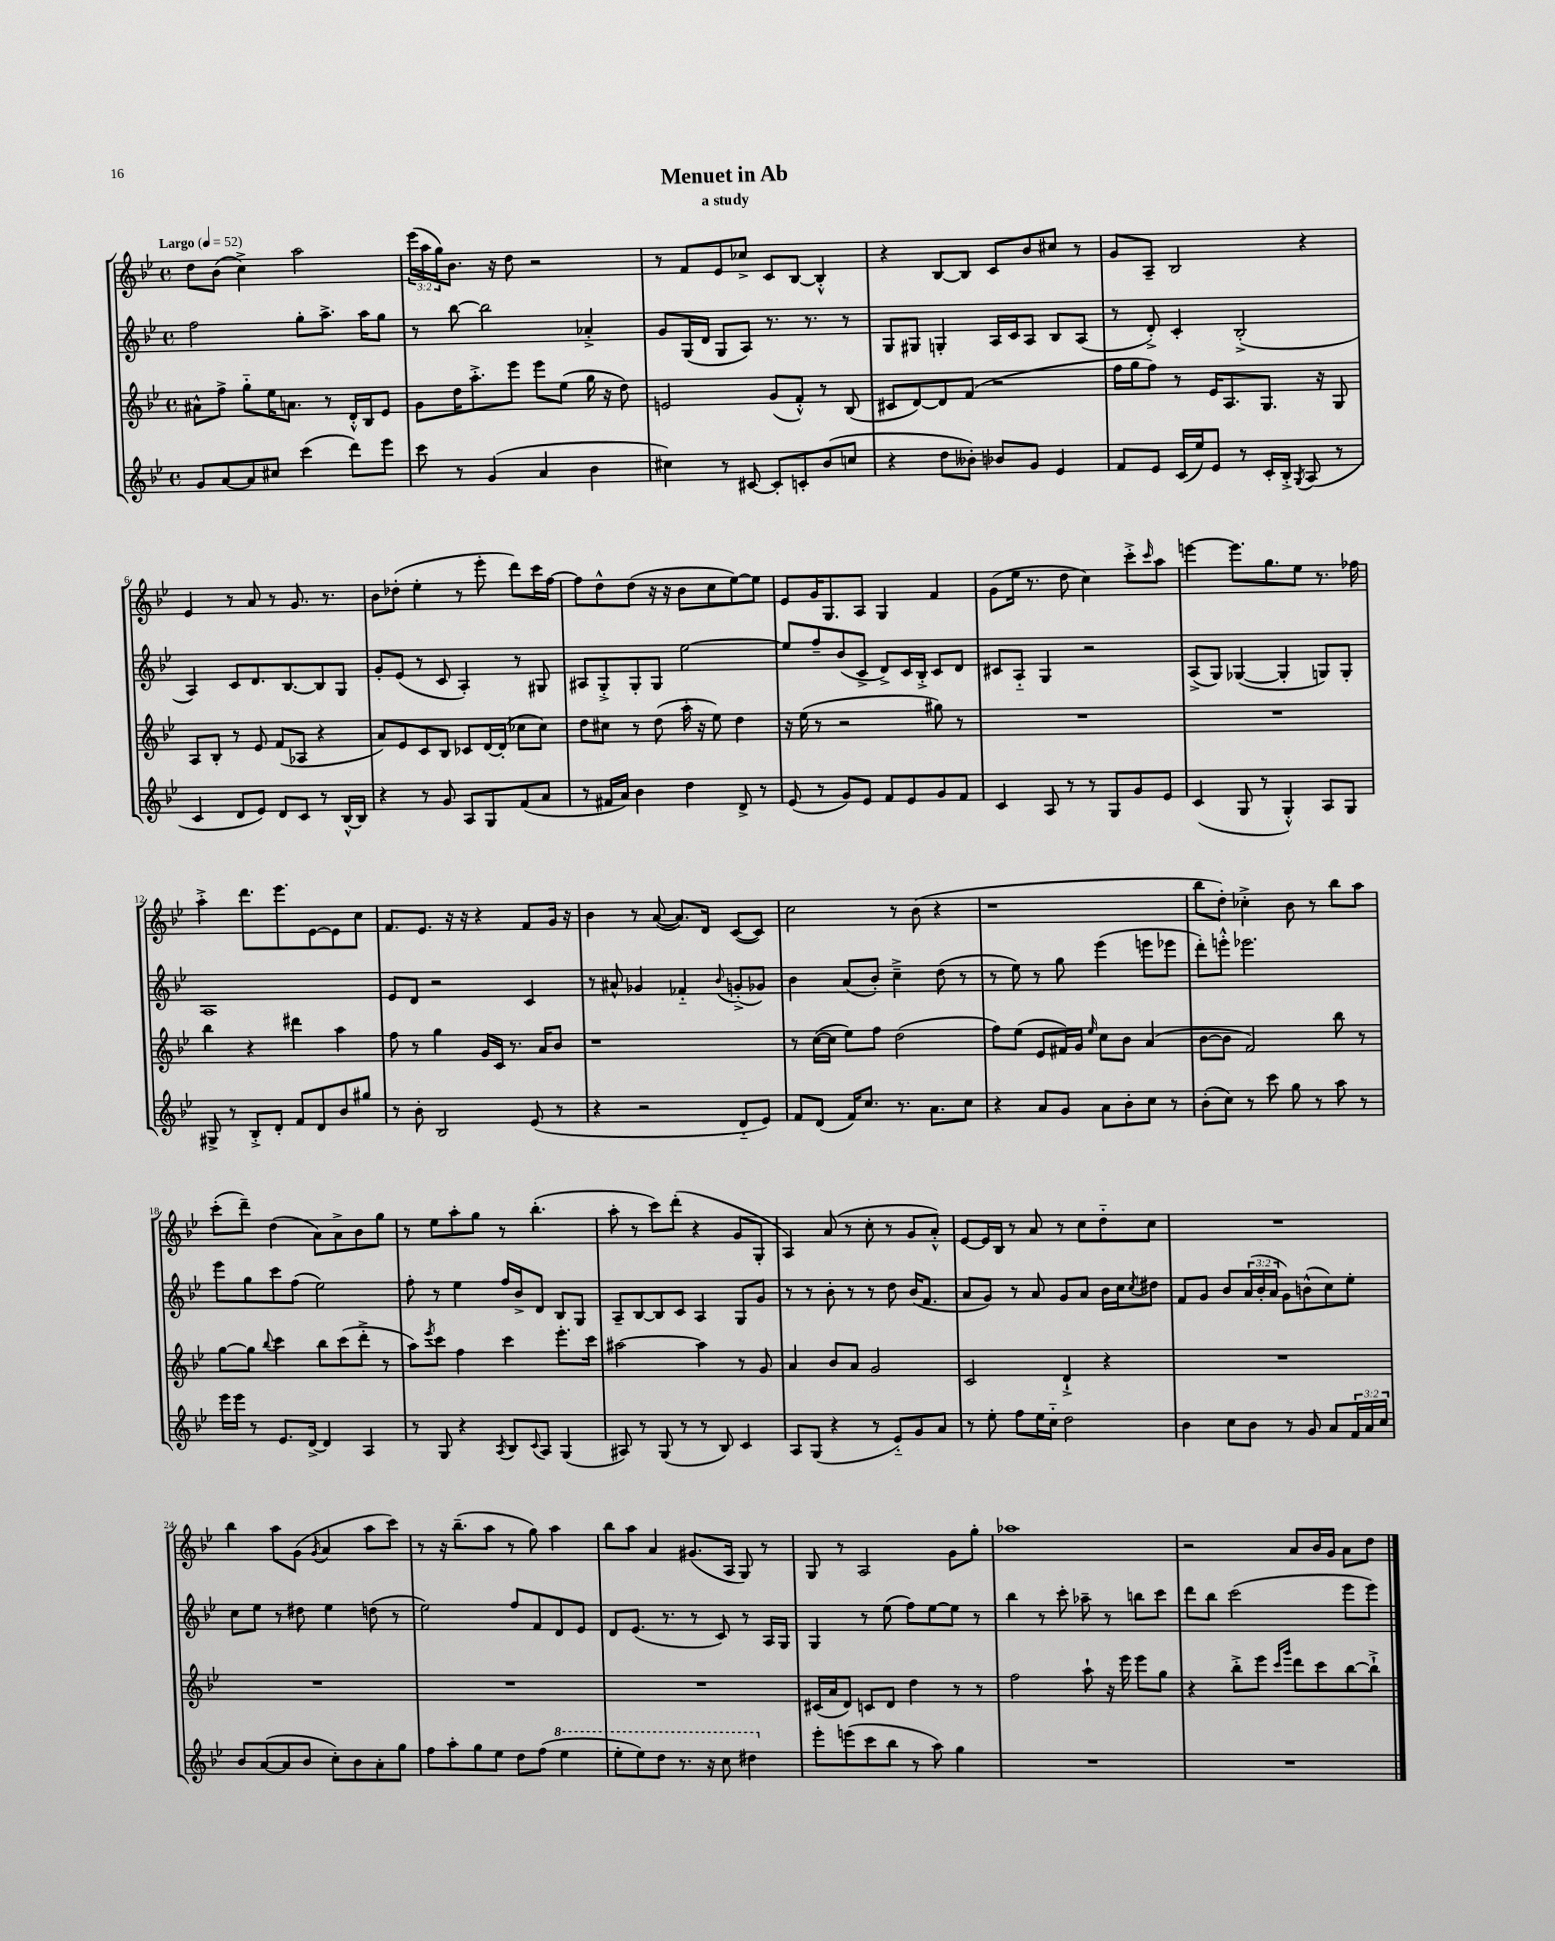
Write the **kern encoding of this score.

**kern	**kern	**kern	**kern
*staff4	*staff3	*staff2	*staff1
*clefG2	*clefG2	*clefG2	*clefG2
*k[b-e-]	*k[b-e-]	*k[b-e-]	*k[b-e-]
*M4/4	*M4/4	*M4/4	*M4/4
*met(c)	*met(c)	*met(c)	*met(c)
*MM52	*MM52	*MM52	*MM52
8g/L	8a#^^\L	2ff\	8dd\L
[8a/	8ff^\J	.	(8b-\J
8a/]	8gg'~\L	.	4cc^\)
8cc#/J	16ee-\K	.	.
.	8.a\J	.	.
(4ccc\	.	8gg'\L	2aa\
.	8r	8.aa^\J	.
8ddd\L)	16d'^^/LL	.	.
.	16B-/J	16aa\LK	.
8eee-\J	8e-/J	8gg\J	.
=	=	=	=
8ccc\	8g\L	8r	(24eee-\LL
.	.	.	24aa\
.	.	.	24gg\J)
8r	16dd\K	[8bb-\	8.b-\J
.	8.aa'^\	.	.
(4g/	.	2bb-\]	.
.	.	.	16r
.	8eee-\J	.	8dd\
4a/	8eee-\L	.	2r
.	(8ee-\J	.	.
4b-\	16gg\	4a-'^/	.
.	16r	.	.
.	8dd\)	.	.
=	=	=	=
4cc#\)	2e/	8g/L	8r
.	.	(16G/L	8f/L
.	.	16d/JJ	.
8r	.	8G/L	8e-/
[8c#/	.	8A/J)	8cc-^/J
8c#'/]L	(8g/L	8.r	8c/L
8c'/	8f'^^/J)	.	[8B-/J
.	.	8.r	.
(8b-/	8r	.	4B-'^^/]
8cc/J	(8B-/	8r	.
=	=	=	=
4r	8c#/L	8G/L	4r
.	[8d/)	8G#/J	.
8dd\L	8d/]	4G'/	[8B-/L
8b--'\J)	(8f/J	.	8B-/]J
8b-/L	2r	16A/LL	8c/L
.	.	16c/J	.
8g/J	.	8A/J	8b-/
4e-/	.	8B-/L	8cc#/J
.	.	(8A/J	8r
=	=	=	=
8f/L	16ff\LL	8r	8g/L
.	16gg\J	.	.
8e-/J	8ff\J)	8d'^/)	8A~/J
(16c/LL	8r	4c'/	2B-/
16ee-/J)	.	.	.
8e-/J	16e-/LK	.	.
.	8.A/	.	.
8r	.	(2B-'^/	.
16c'/LL	8.G/J	.	.
16B-'^/JJ	.	.	.
8qG/	.	.	.
(8A/	.	.	4r
.	16r	.	.
8r	8G/	.	.
=	=	=	=
4c/	8A/L	4A/)	4e-/
.	8B-'/J	.	.
8d/L	8r	8c/L	8r
8e-/J)	8e-/	8.d/	8a/
8d/L	(8f/L	.	8r
.	.	[8.B-/	.
8c/J	8A-/J	.	8.g/
8r	4r	8B-/]	.
.	.	.	8.r
[16B-^^/LL	.	8G/J	.
16B-/]JJ	.	.	.
=	=	=	=
4r	8a/L)	8g'/L	8b-\L
.	8e-/	(8e-/J	(8dd-'\J
8r	8c/	8r	4ee-'\
8g/	8B-/J	8c/	.
8A/L	8c-/L	4A'/)	8r
8G/	[16d/L	.	8eee-'\
.	(16d'/]JJ	.	.
(8f/	8cc-\L	8r	8ddd\L)
8a/J	8cc-\J)	8G#/	16ccc\L
.	.	.	[16ff\JJ
=	=	=	=
8r	8dd\L	8A#/L	8ff\]L
16f#/LL	8cc#\J	8G'^/	8dd^^\
16a/JJ)	.	.	.
4b-\	8r	8G'/	(8dd\J
.	(8dd\	8G/J	16r
.	.	.	16r
4dd\	16aa'\	[2ee-\	8b-\L
.	16r	.	.
.	8ee-\)	.	8cc\
8d^/	4dd\	.	[8ee-\)
8r	.	.	8ee-\]J
=	=	=	=
(8e-/	16r	8ee-/]L	8e-/L
.	(16ee-\	.	.
8r	8r	8ff~/	16g/K
.	.	.	8.G/
8g/L)	2r	(8b-/	.
8e-/J	.	8c^/J	8A/J
8f/L	.	8d^/L)	4G/
8e-/	.	16c/L	.
.	.	16B-'^/JJ	.
8g/	8gg#\)	8c/L	4f/
8f/J	8r	8d/J	.
=	=	=	=
4c/	1r	8c#/L	(8g\L
.	.	8A'~/J	16ee-\Jk
.	.	.	8.r
8A/	.	4G/	.
8r	.	.	8dd\
8r	.	2r	4cc\)
8G/L	.	.	.
8g/	.	.	8ccc'^\L
.	.	.	16qqccc/
8e-/J	.	.	8aa\J
=	=	=	=
(4c/	1r	(8A^/L	[4eee\
.	.	8G/J)	.
8G/	.	([4G-/	8.eee\]L
8r	.	.	.
.	.	.	8.gg\
4G'^^/)	.	4G-'/]	.
.	.	.	8ee-\J
8A/L	.	8G/L)	8.r
8G/J	.	8G'/J	.
.	.	.	16ff-\
=	=	=	=
8G#^/	4bb-\	1A	4aa'^\
8r	.	.	.
8B-'^/L	4r	.	8.ddd\L
8d'/J	.	.	.
.	.	.	8.eee-\
8f/L	4ddd#\	.	.
8d/	.	.	[8e-\
8b-/	4aa\	.	8e-\]
8gg#/J	.	.	8cc\J
=	=	=	=
8r	8ff\	8e-/L	8.f/L
8b-'\	8r	8d/J	.
.	.	.	8.e-/J
2B-/	4gg\	2r	.
.	.	.	16r
.	.	.	16r
.	16g/LL	.	4r
.	16c/JJ	.	.
.	8.r	.	.
(8e-/	.	4c/	8f/L
.	16a/LK	.	.
8r	8b-/J	.	16g/Jk
.	.	.	16r
=	=	=	=
4r	1r	8r	4b-\
.	.	8a#^^/	.
2r	.	4g-/	8r
.	.	.	([8a/
.	.	4f-'~/	8.a/]L)
.	.	.	16d/Jk
.	.	8qqb-/	.
8d'~/L	.	(8g'^/L	([8c/L
8e-/J)	.	8g-/J)	8c/]J)
=	=	=	=
8f/L	8r	4b-\	2cc\
(8d/J	([16cc\LL	.	.
.	16cc\]JJ	.	.
16f/LK)	8ee-\L)	(8a/L	.
8.cc/J	.	.	.
.	8ff\J	8b-'/J)	.
8.r	(2dd\	4cc~^\	8r
.	.	.	(8b-\
8.a\L	.	.	.
.	.	(8dd\	4r
8cc\J	.	8r	.
=	=	=	=
4r	8ff\L)	8r	1r
.	(8ee-\J	8ee-\)	.
8a/L	8e-/L	8r	.
8g/J	16f#/L)	8gg\	.
.	16g/JJ	.	.
.	16qqee-/	.	.
8a\L	8cc\L	(4eee-\	.
8b-'\	8b-\J	.	.
8cc\J	(4a/	8eee\L	.
8r	.	8eee-\J	.
=	=	=	=
(8b-'\L	[8b-\L	8ddd'\L)	8bb-\L
8cc\J)	8b-\]J	8eee'^^\J	8dd'\J)
8r	2f/)	2.eee-\	4cc-'^\
8ccc\	.	.	.
8gg\	.	.	8b-\
8r	.	.	8r
8aa\	8bb-\	.	8bb-\L
8r	8r	.	8aa\J
=	=	=	=
16eee-\LL	[8gg\L	8eee-\L	(8ccc'\L
16eee-\JJ	.	.	.
8r	8gg\]J	8gg\	8ddd~\J)
.	8qqbb-/	.	.
8.e-/L	4ccc\	8ccc\	(4dd\
.	.	(8ff\J	.
[16d^/Jk	.	.	.
4d/]	8bb-\L	2ee-\)	8a\L)
.	(8ccc\	.	8a^\
4A/	8ddd'^\J	.	8b-\
.	8r	.	8gg\J
=	=	=	=
8r	8aa\L)	8ff'\	8r
.	8qeee-/	.	.
8G/	8ccc\J	8r	8ee-\L
4r	4ff\	4ee-\	8aa'\
.	.	.	8gg\J
8qA/	.	.	.
8B-/L	4ccc\	16ff/LL	8r
.	.	16b-^/J	.
8qqc/	.	.	.
8A/J	.	8d/J	(4.bb-'\
(4G/	8.eee-'\L	8B-/L	.
.	.	8G/J	.
.	16ccc\Jk	.	.
=	=	=	=
8A#/)	[2aa#\	8A~/L	8aa'\
8r	.	[8B-/	8r
(8G/	.	8B-/]	8ccc\L)
8r	.	8c/J	(8ddd'\J
8r	4aa#\]	4A/	4r
8B-/)	.	.	.
4c/	8r	8G/L	8g/L
.	8g/	8g/J	8G'/J
=	=	=	=
8A/L	4a/	8r	4A/)
(8G/J	.	8r	.
4r	8b-/L	8b-'\	(8a/
.	8a/J	8r	8r
8r	2g/	8r	8cc'\
8e-'~/L)	.	8dd\	8r
8g/	.	(16b-/LK	8g/L
.	.	8.f/J	.
8a/J	.	.	8a'^^/J)
=	=	=	=
8r	2c/	8a/L	[8e-/L
8ee-'\	.	8g/J)	16e-/]L
.	.	.	16B-/JJ
8ff\L	.	8r	8r
16ee-\L	.	8a/	8a/
16cc'~\JJ	.	.	.
2dd\	4d`^/	8g/L	8r
.	.	8a/J	8cc\L
.	4r	16b-\LL	8dd'~\
.	.	16cc\J	.
.	.	8qcc/	.
.	.	8dd#\J	8cc\J
=	=	=	=
4b-\	1r	8f/L	1r
.	.	8g/J	.
8cc\L	.	8b-/L	.
8b-\J	.	(24a/L	.
.	.	24b-'/	.
.	.	24a/JJ	.
8r	.	8g\L)	.
8g/	.	(8b^^\	.
8a/L	.	8cc\)	.
24f/L	.	8ee-'\J	.
24a/	.	.	.
24cc/JJ	.	.	.
=	=	=	=
8b-/L	1r	8cc\L	4bb-\
([8a/	.	8ee-\J	.
8a/]	.	8r	8aa\L
8b-/J	.	8dd#\	(8g\J
.	.	.	8qg/
8cc'\L)	.	4ee-\	4a/
8b-\	.	.	.
8a'\	.	(8dd\	8aa\L
8gg\J	.	8r	8ccc\J)
=	=	=	=
8ff\L	1r	2ee-\)	8r
8aa'\	.	.	16r
.	.	.	(8.bb-~\L
8gg\	.	.	.
8ee-\J	.	.	8aa\J
8dd\L	.	8ff/L	8r
(8ff\J	.	8f/	8gg\)
4eee-\	.	8d/	4aa\
.	.	8e-/J	.
=	=	=	=
8eee-'\L	1r	8d/L	8bb-\L
8eee-\)	.	(8.e-/J	8aa\J
8ddd\J	.	.	4a/
.	.	8.r	.
8.r	.	.	.
.	.	8r	(8.g#/L
16r	.	.	.
8ccc\	.	8c/)	.
.	.	.	16A/Jk
4ddd#\	.	8r	8G/)
.	.	16A/LL	8r
.	.	16G/JJ	.
=	=	=	=
8eee-'\L	(16c#/LL	4G/	8G/
.	16a/J	.	.
(8eee\	8d/J)	.	8r
8ccc\	8c/L	8r	2A/
8bb-\J	8d/J	(8ee-\	.
8r	4dd\	8ff\L)	.
8aa\)	.	[8ee-\	.
4gg\	8r	8ee-\]J	8g\L
.	8r	8r	8gg'\J
=	=	=	=
1r	2ff\	4bb-\	1aa-
.	.	8r	.
.	.	8ccc'\	.
.	8aa`\	8aa-~\	.
.	16r	8r	.
.	16eee-\	.	.
.	8eee-\L	8bb\L	.
.	8gg\J	8ccc\J	.
=	=	=	=
1r	4r	8ddd\L	2r
.	.	8bb-\J	.
.	8bb-'^\L	(2ccc\	.
.	8eee-\J	.	.
.	16qqccc/LL	.	.
.	16qqggg/JJ	.	.
.	8ddd\L	.	8a/L
.	8ccc\	.	16b-/L
.	.	.	16g/JJ
.	[8bb-\	8eee-\L	8a\L
.	8bb-`^\]J	8eee-\J)	8dd\J
==	==	==	==
*-	*-	*-	*-
